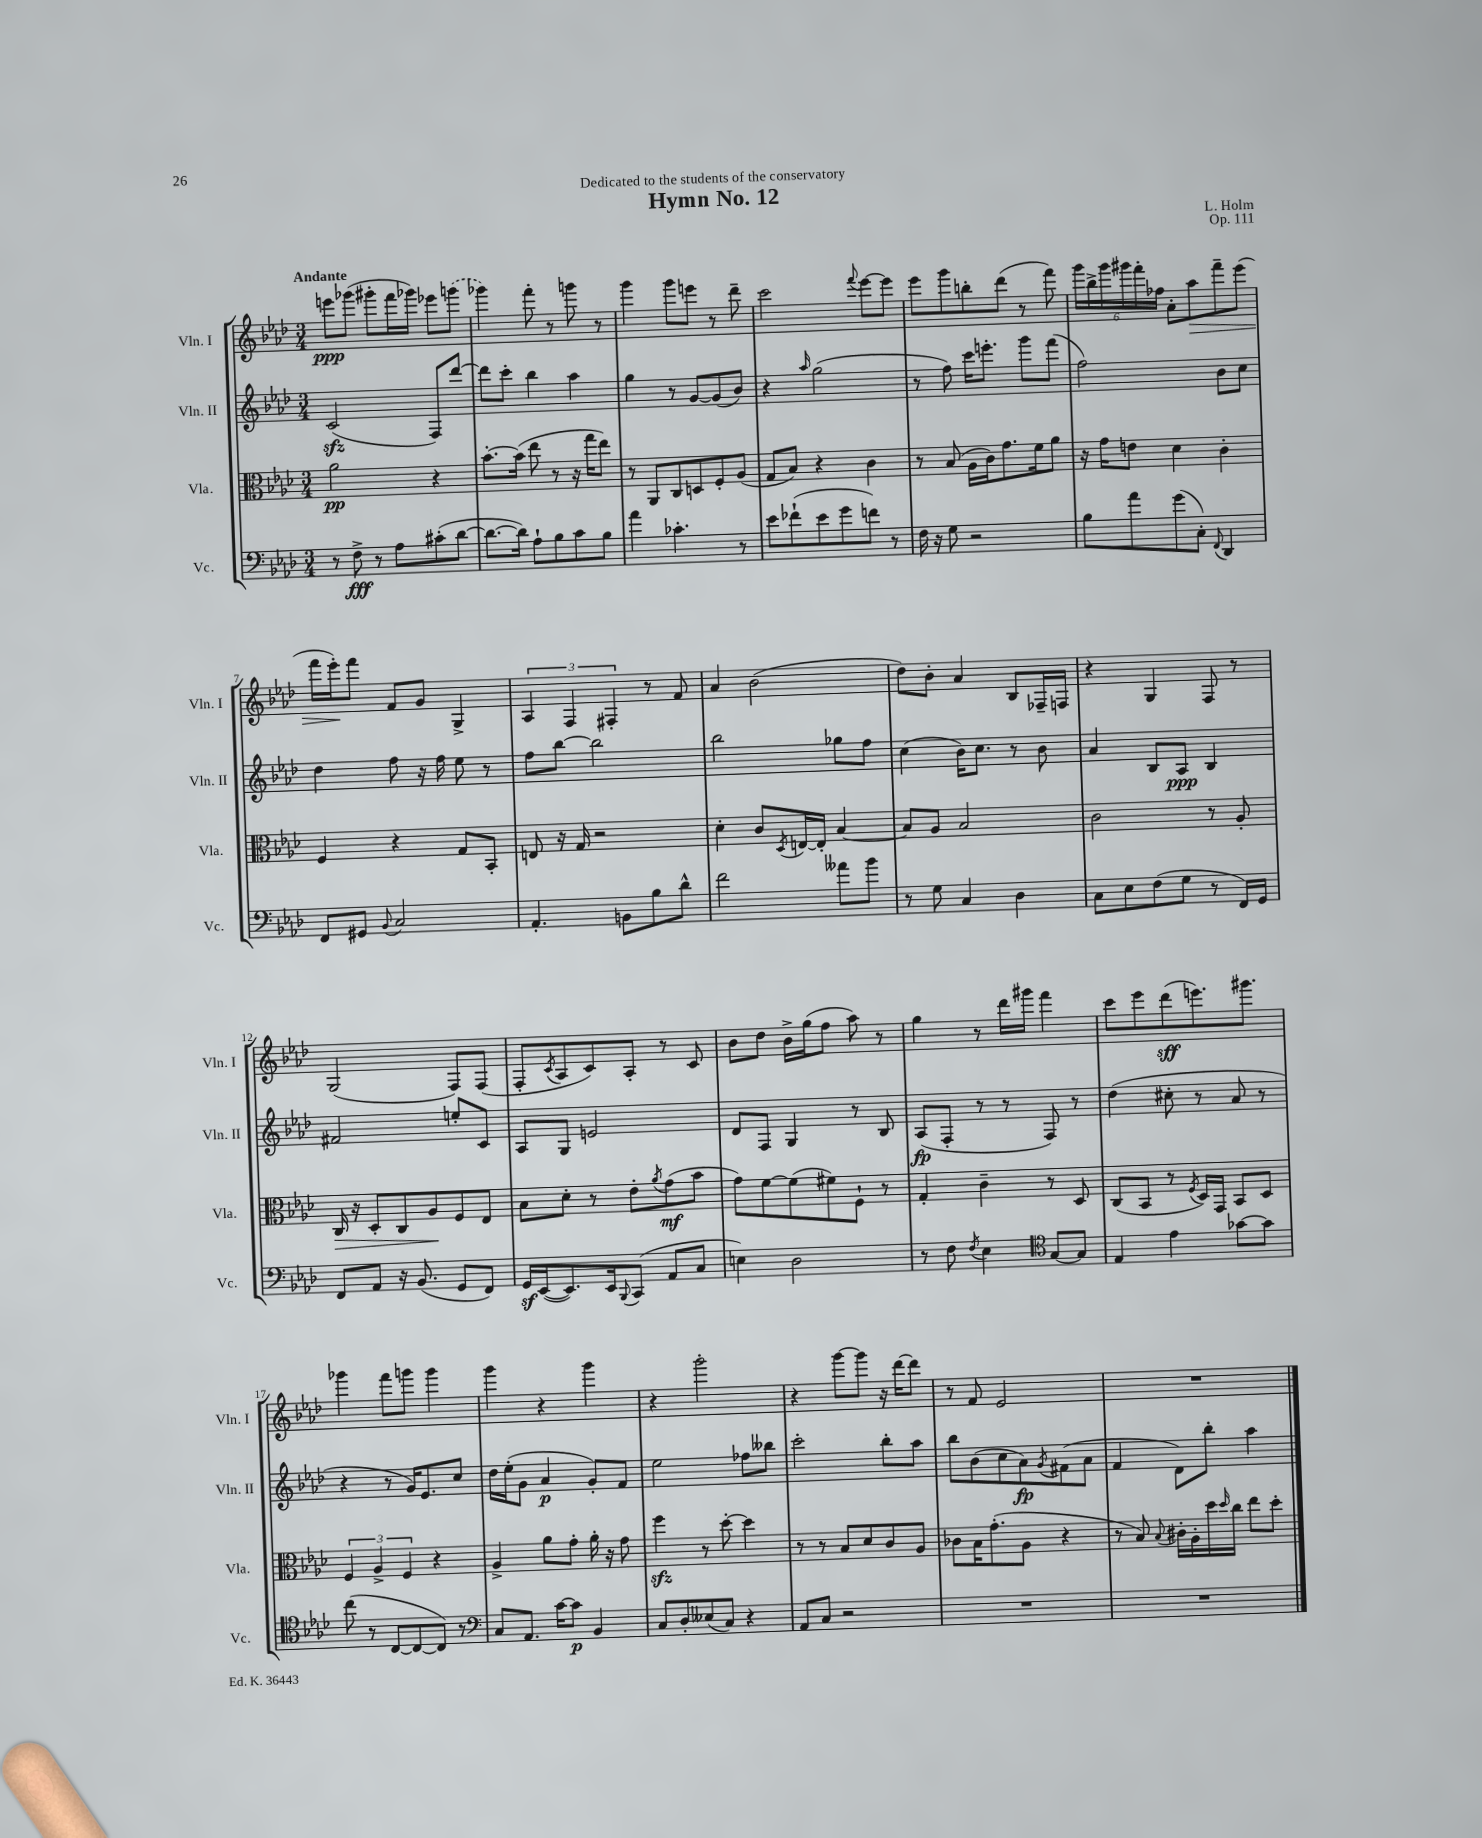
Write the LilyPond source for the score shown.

\header { title = "Hymn No. 12" composer = "L. Holm" dedication = "Dedicated to the students of the conservatory" opus = "Op. 111" }
<<
\new StaffGroup <<
\new Staff = "s0" \with { instrumentName = "Vln. I" shortInstrumentName = "Vln. I" } {
    \clef treble \key aes \major \numericTimeSignature \time 3/4 \tempo "Andante"
    e'''8\ppp ges'''8( gis'''8-. f'''16 ges'''16) ees'''8 \once \slurDashed g'''8( |
    ges'''4) f'''8-. r8 g'''8 r8 |
    g'''4 g'''8 e'''8 r8 des'''8-- |
    c'''2 \appoggiatura { f'''8 } ees'''8~ ees'''8 |
    ees'''8 g'''8 b''8-. des'''8( r8 f'''8) |
    \tuplet 6/4 { g'''16 bes''16-> g'''16 gis'''16 f'''16-. fes''16 } aes'8-. aes''8\> f'''8-- ees'''8( |
    f'''16 ees'''16-.\!) f'''8 f'8 g'8 g4-> |
    \tuplet 3/2 { aes4 f4 fis4-. } r8 f'8 |
    aes'4 bes'2( |
    des''8) bes'8-. aes'4 bes8 fes16-- f16 |
    r4 g4 f8 r8 |
    g2( f8) f8( |
    f8-. \acciaccatura { c'8 } aes8 c'8) aes8-. r8 c'8 |
    bes'8 des''8 bes'16-> g''16( f''8 aes''8) r8 |
    g''4 r8 des'''16 gis'''16 f'''4 |
    c'''8 ees'''8 des'''8\sff( e'''8.) gis'''8. |
    ges'''4 f'''8 g'''8 g'''4 |
    g'''4 r4 g'''4 |
    r4 g'''2-. |
    r4 g'''8~ g'''8 r16 des'''16~ des'''8 |
    r8 f'8 ees'2 |
    R2. \bar "|." |
}
\new Staff = "s1" \with { instrumentName = "Vln. II" shortInstrumentName = "Vln. II" } {
    \clef treble \key aes \major \numericTimeSignature \time 3/4
    c'2\sfz( f8) des'''8~ |
    des'''8 c'''8-. bes''4 aes''4 |
    g''4 r8 g'8~ g'8( bes'8) |
    r4 \grace { aes''16 } g''2( |
    r8 f''8) c'''16 e'''8.-. g'''8 f'''8( |
    f''2) bes'8 c''8 |
    des''4 f''8 r16 f''16 ees''8 r8 |
    f''8 bes''8~ bes''2 |
    bes''2 ges''8 f''8 |
    c''4( bes'16) c''8. r8 bes'8 |
    aes'4 bes8 aes8\ppp bes4 |
    fis'2 e''8-. c'8 |
    aes8 g8 e'2 |
    des'8 f8 g4 r8 bes8 |
    aes8\fp( f8-. r8 r8 f8) r8 |
    des''4( cis''8-. r8 aes'8 r8 |
    r4 r8 g'16) ees'8. c''8 |
    des''16 ees''16-.( g'8 aes'4\p g'8-.) f'8 |
    ees''2 fes''8 beses''8 |
    c'''2-. bes''8-. aes''8 |
    bes''8 bes'8( c''8 aes'8\fp) \acciaccatura { g'8 } fis'8( aes'8 |
    f'4 des'8) bes''8-. aes''4 \bar "|." |
}
\new Staff = "s2" \with { instrumentName = "Vla." shortInstrumentName = "Vla." } {
    \clef alto \key aes \major \numericTimeSignature \time 3/4
    aes'2\pp r4 |
    bes'8.~-. bes'16( ees''8 r8 r16 g''16 ees''8) |
    r8 aes,8 c8 d8 f8-. aes8( |
    g8 bes8) r4 c'4 |
    r8 bes8( aes16 c'16) g'8. f'16 aes'8 |
    r16 g'16 e'8 des'4 c'4-. |
    f4 r4 g8 bes,8-. |
    e8 r16 g16 r2 |
    des'4-. c'8 \acciaccatura { des8 } e16~ e16-. bes4~ |
    bes8 aes8 bes2 |
    c'2 r8 aes8-. |
    c16\> r16 des8-. c8 aes8\! f8 ees8 |
    bes8 des'8-. r8 ees'8-. \acciaccatura { aes'8 } g'8\mf( bes'8 |
    g'8) f'8~ f'8( fis'8) f8-! r8 |
    g4-. c'4-- r8 des8 |
    c8( bes,8 r8 \acciaccatura { f8 } des16) g,16 bes,8 des8 |
    \tuplet 3/2 { f4 aes4-> f4 } r4 |
    aes4-> aes'8 g'8-. aes'16-. r16 g'8 |
    f''4\sfz r8 des''8~-. des''4 |
    r8 r8 bes8 des'8 c'8 aes8 |
    ces'8 bes16 g'8.-.( aes8 r4 |
    r8 bes8) \appoggiatura { bes8 } cis'16-. aes16-. des''16 \grace { des''16 } c''16 ees''8 des''8-. \bar "|." |
}
\new Staff = "s3" \with { instrumentName = "Vc." shortInstrumentName = "Vc." } {
    \clef bass \key aes \major \numericTimeSignature \time 3/4
    r8 f8->\fff r8 aes8 cis'8-.( des'8~ |
    des'8.~ des'16) aes8-! bes8 c'8 bes8 |
    aes'4 ces'4.-. r8 |
    ees'8 fes'8-!( ees'8 g'8 f'8) r8 |
    f16 r16 g8 r2 |
    bes8 aes'8 g'8( c8-.) \appoggiatura { f,8 } des,4 |
    f,8 gis,8 \appoggiatura { bes,8 } c2 |
    aes,4.-. b,8 bes8 des'8-^ |
    f'2 aeses'8 bes'8 |
    r8 g8 c4 des4 |
    c8 ees8 f8( g8 r8 f,16) g,16 |
    f,8 aes,8 r16 bes,8.( g,8 f,8) |
    g,16\sf ees,16~( ees,8.) ees,16 \appoggiatura { bes,,8 } c,8( aes,8 c8 |
    e4) des2 |
    r8 f8 \acciaccatura { f8 } ees4 \clef tenor g8~ g8 |
    ees4 ees'4 ges'8~ ges'8 |
    c''8( r8 c8~ c8~ c8) r8 |
    \clef bass c8 aes,8. c'16~ c'8\p bes,4 |
    c8 des8-. eeses8( c8) r4 |
    aes,8 c8 r2 |
    R2. |
    R2. \bar "|." |
}
>>
>>
